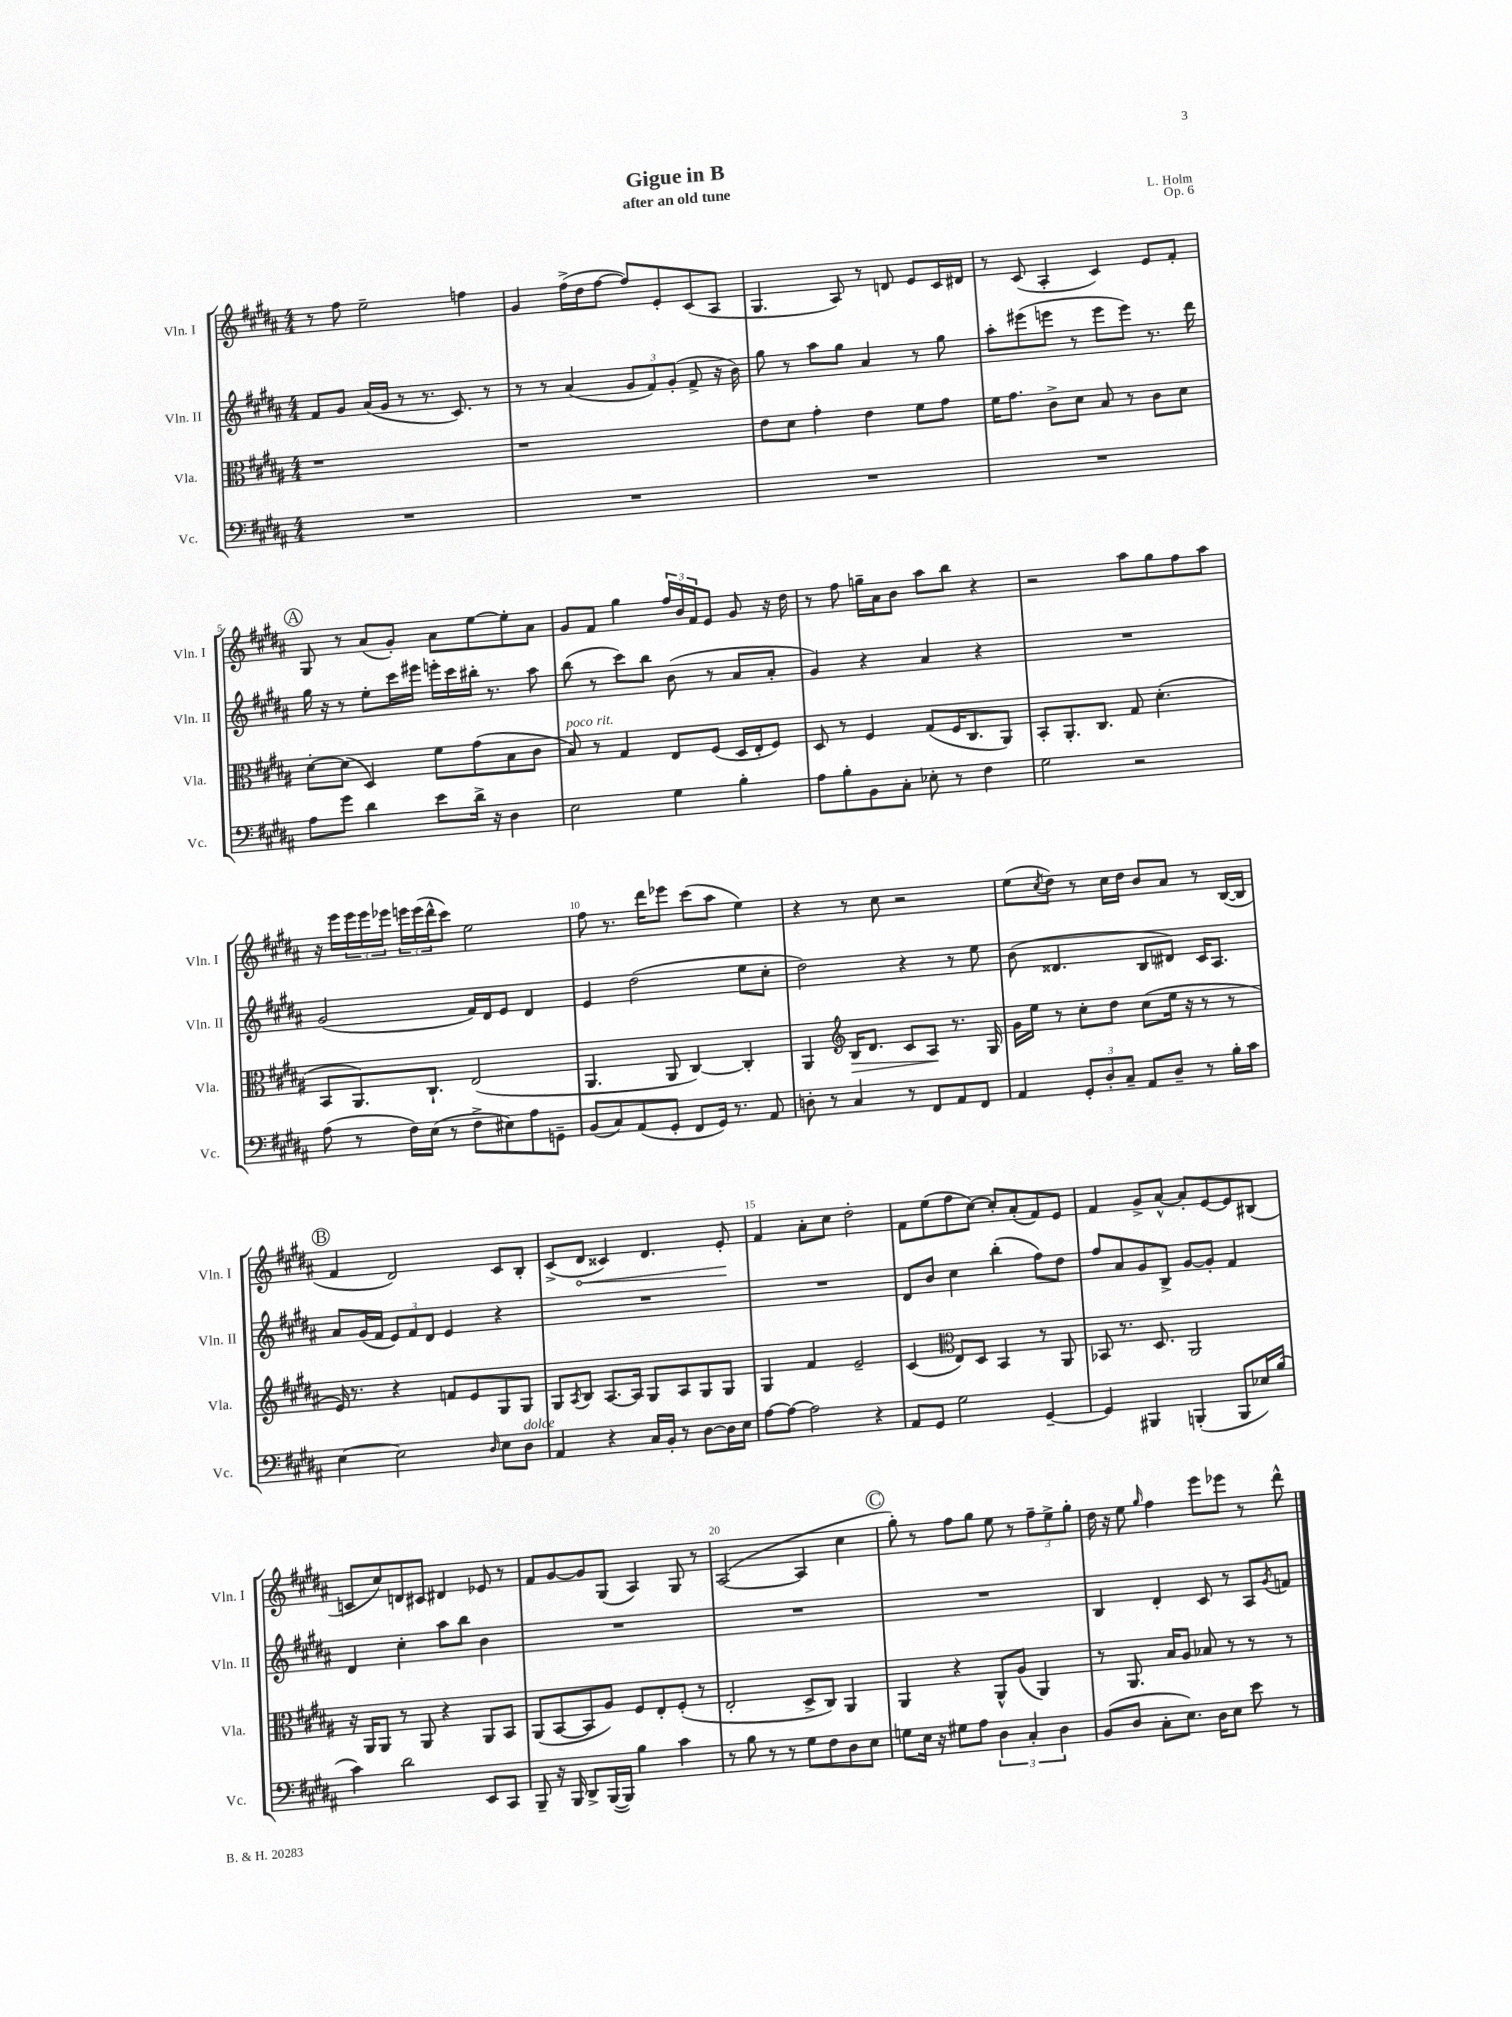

**kern	**kern	**kern	**kern
*staff4	*staff3	*staff2	*staff1
*clefF4	*clefC3	*clefG2	*clefG2
*k[f#c#g#d#a#]	*k[f#c#g#d#a#]	*k[f#c#g#d#a#]	*k[f#c#g#d#a#]
*M4/4	*M4/4	*M4/4	*M4/4
1r	1r	8f#	8r
.	.	8g#	8ff#
.	.	(16a#	2ee~
.	.	16g#	.
.	.	8r	.
.	.	8.r	.
.	.	8.c#)	.
.	.	.	4ff
.	.	8r	.
=	=	=	=
1r	1r	8r	4g#
.	.	8r	.
.	.	(4a#	(16ff#^
.	.	.	16dd#
.	.	.	[8ff#
.	.	12g#	8ff#])
.	.	12f#)	.
.	.	.	8e'
.	.	(12g#'	.
.	.	8f#^	(8c#
.	.	16r	8A#
.	.	16b)	.
=	=	=	=
1r	8e	8gg#	4.G#
.	8d#	8r	.
.	4g#'	8aa#	.
.	.	8gg#	8A#)
.	4e	4a#	8r
.	.	.	8d
.	8f#	8r	8e
.	8g#	8gg#	16c#
.	.	.	16d#
=	=	=	=
1r	16f#	8aa#'	8r
.	8.g#	.	.
.	.	(8eee#	(8c#
.	8c#^	8eee	4A#'
.	8d#	8r	.
.	8B	8eee	4c#)
.	8r	8eee)	.
.	8c#	8.r	8e
.	8d#	.	8f#'
.	.	16ddd#	.
=	=	=	=
8A#	[8d#'	16gg#	8G#
.	.	16r	.
8g#	(8d#]	8r	8r
4d#	4D#)	8ee'	(8a#
.	.	16ccc#	8g#')
.	.	16eee#	.
8e	8f#	16eee'	8a#
.	.	16ccc#	.
16d#^	(8g#	16bb#'	[8ee
16r	.	8.r	.
4D#	8B	.	8ee']
.	8c#	8aa#	8a#
=	=	=	=
2E	8B)	(8bb	8g#
.	8r	8r	8f#
.	4G#	8ccc#)	4gg#
.	.	8bb	.
4G#	8E	(8b	24ff#
.	.	.	24b
.	.	.	24f#
.	(8F#	8r	8e
4B'	16D#	8a#	8g#
.	16E'	.	.
.	8F#)	8a#'	16r
.	.	.	16dd#
=	=	=	=
8A#	8D#	4g#)	8r
8B'	8r	.	8ff#
8BB	4F#	4r	16gg~
.	.	.	16a#
8C#'	.	.	8b
8E-'	(8G#	4a#	8aa#
8r	16F#	.	8bb
.	8.C#	.	.
4F#	.	4r	4r
.	8AA#)	.	.
=	=	=	=
2G#	8BB'	1r	2r
.	8.AA#'	.	.
.	8.C#	.	.
2r	8G#	.	8aa#
.	(4.d#'	.	8gg#
.	.	.	8ff#
.	.	.	8aa#
=	=	=	=
(8A#	8BB	(2g#	16r
.	.	.	16eee
8r	8.AA#)	.	24eee
.	.	.	24eee
.	.	.	24eee-
16F#)	.	.	24eee
.	.	.	(24eee
(16E	8.C#`	.	.
.	.	.	24ddd#^^
8r	.	.	8ccc#)
8F#^	(2E	16f#)	2ee
.	.	16d#	.
8E#)	.	8e	.
8A#	.	4d#	.
8GG~	.	.	.
=	=	=	=
(8BB	4.AA#	4e	8ff#
8C#)	.	.	8.r
(8AA#	.	(2dd#	.
.	.	.	16ddd#
8GG#'	8AA#	.	8eee-
8FF#	[4C#)	.	(8ccc#
16GG#)	.	.	8aa#
8.r	.	.	.
.	4C#']	8ee	4ee)
8AA#	.	8cc#'	.
=	=	=	=
8D'	4AA#	2dd#)	4r
8r	.	.	.
*	*clefG2	*	*
4C#	16B	.	8r
.	8.d#	.	.
.	.	.	8cc#
8r	8c#	4r	2r
8FF#	8A#	.	.
8AA#	8.r	8r	.
8FF#	.	8ee	.
.	16G#	.	.
=	=	=	=
4AA#	16g#	(8b	(8ee
.	16ee	.	.
.	.	.	8qcc#
.	8r	4.d##	8dd#)
12GG#'	8cc#'	.	8r
12D#'	.	.	.
.	8dd#	.	16cc#
12C#~	.	.	.
.	.	.	16dd#
8AA#	(8cc#	8B	8b
8D#~	16ee	8d#)	8a#
.	16r	.	.
8r	8r	16c#	8r
.	.	8.A#	.
16B'	8r	.	([16B
16c#	.	.	16B]
=	=	=	=
[4E	16e)	8a#	4f#
.	8.r	.	.
.	.	(16g#	.
.	.	16f#	.
2E]	4r	12e)	2d#)
.	.	12f#	.
.	.	12d#	.
.	8f	4e	.
.	8e	.	.
16qqD#	.	.	.
8E	8G#	4r	8c#
8D#	8G#	.	8B'
=	=	=	=
4AA#	8G#	1r	(8c#^
.	8qA#	.	.
.	8B	.	8d#
4r	[8.A#	.	4c##)
.	16A#]	.	.
16C#	8G#	.	4.d#
16BB'	.	.	.
8r	8A#	.	.
[8D#	8G#	.	.
16D#]	8G#	.	8e'
16E	.	.	.
=	=	=	=
[8A#	4G#	1r	4f#
8A#_	.	.	.
2A#]	4f#	.	8a#'
.	.	.	8cc#
.	2e~	.	2dd#'
4r	.	.	.
=	=	=	=
8AA#	(4c#	8d#	8f#
8GG#	.	8b	(8ee
*	*clefC3	*	*
2G#	8E)	4cc#	8ff#
.	8D#	.	[8cc#)
.	4BB	(4bb'	8cc#']
.	.	.	(8a#'
[4GG#~	8r	8ff#)	8f#)
.	8AA#	8dd#	8e
=	=	=	=
4GG#]	8BB-	8ff#	4f#
.	8.r	8a#	.
4BBB#	.	8g#	8g#^
.	8.D#	.	.
.	.	8B^	[8a#^^
(4BBB'	2AA#	[8g#	8a#']
.	.	8g#']	[8e
8BBB	.	4f#	8e]
16E-)	.	.	(8B#
(16B	.	.	.
=	=	=	=
4c#)	16r	4d#	8c
.	16AA#	.	.
.	8AA#	.	8cc#)
2d#	8r	4cc#'	8d
.	8AA#	.	8c#
.	4r	8aa#	4d#
.	.	8bb	.
8EE	8AA#	4b	8e-
8CC#	8BB	.	8r
=	=	=	=
8BBB~	(8AA#	1r	8f#
16r	[8BB	.	[8g#
16BBB	.	.	.
8DD#^	8BB]	.	8g#]
([16BBB	8A#)	.	(8G#
16BBB])	.	.	.
4B	8F#	.	4A#)
.	8E'	.	.
4c#	(8F#'	.	8G#
.	8r	.	8r
=	=	=	=
8r	2E'	1r	([2A#
8B	.	.	.
8r	.	.	.
8r	.	.	.
8G#	8D#^	.	4A#]
8F#	8C#)	.	.
8D#	4AA#	.	4cc#
8E	.	.	.
=	=	=	=
8G	4AA#	1r	8gg#')
16E	.	.	8r
16r	.	.	.
8G#	4r	.	8ff#
8A#	.	.	8gg#
6D#	8AA#^^	.	8ee
.	(8A#	.	8r
6C#'	.	.	.
.	4AA#)	.	12ff#~
6D#	.	.	12ee^
.	.	.	12gg#'
=	=	=	=
(8BB	8r	4B	16dd#
.	.	.	16r
8D#	8.AA#	.	8ee
.	.	.	16qqgg#
8C#'	.	4d#'	4ff#
.	16B	.	.
8.E)	8A#	.	.
.	8B-	8c#	8eee
16D#	.	.	.
8E	8r	8r	8eee-
8e	8r	8A#	8r
.	.	8qg#	.
8r	8r	8f	8ddd#^^
==	==	==	==
*-	*-	*-	*-
